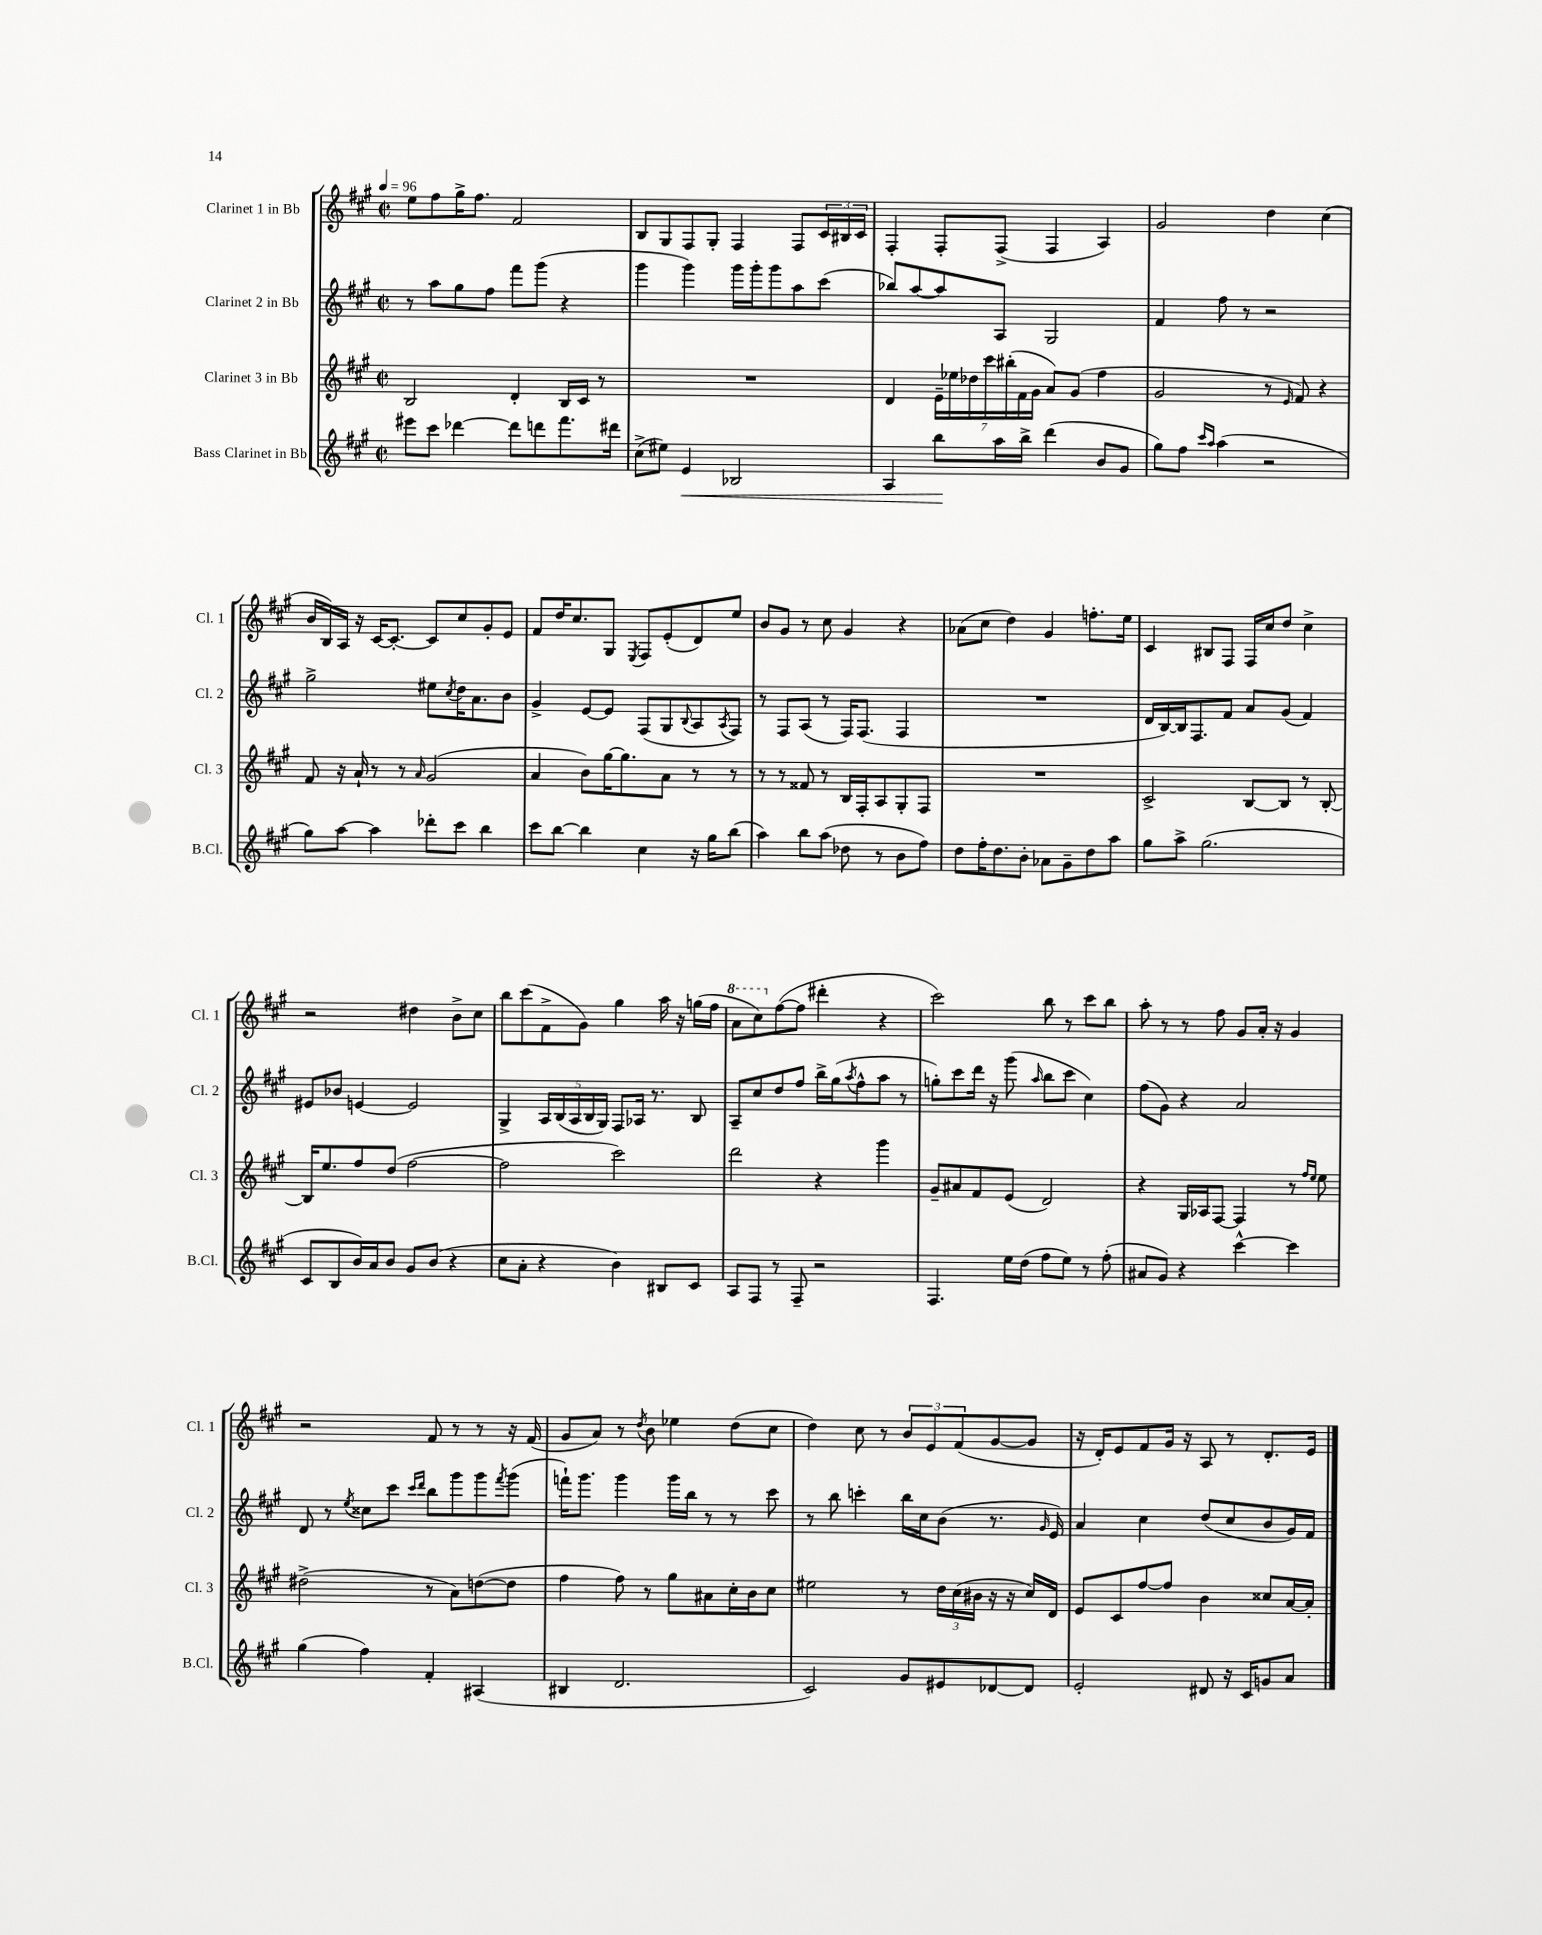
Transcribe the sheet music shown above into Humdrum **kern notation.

**kern	**dynam	**kern	**kern	**kern
*part4	*part4	*part3	*part2	*part1
*staff4	*staff4	*staff3	*staff2	*staff1
*I"Bass Clarinet in Bb	*	*I"Clarinet 3 in Bb	*I"Clarinet 2 in Bb	*I"Clarinet 1 in Bb
*I'B.Cl.	*	*I'Cl. 3	*I'Cl. 2	*I'Cl. 1
*clefG2	*	*clefG2	*clefG2	*clefG2
*k[f#c#g#]	*	*k[f#c#g#]	*k[f#c#g#]	*k[f#c#g#]
*M2/2	*	*M2/2	*M2/2	*M2/2
*met(c|)	*	*met(c|)	*met(c|)	*met(c|)
*MM96	*	*MM96	*MM96	*MM96
=1	=1	=1	=1	=1
8eee#X\L	.	2B/	8r	8ee\L
8ccc#\J	.	.	8aa\L	8ff#\
[4ddd-X\	.	.	8gg#\	16gg#^\K
.	.	.	.	8.ff#\J
.	.	.	8ff#\J	.
8ddd-\L]	.	4d'/	8fff#\L	2f#/
8dddn\	.	.	(8ggg#\J	.
8.fff#\	.	16B/LL	4r	.
.	.	16c#/JJ	.	.
.	.	8r	.	.
16ddd#X\Jk	.	.	.	.
=2	=2	=2	=2	=2
(8cc#^\L	.	1r	4ggg#\	8B/L
8ee#X\J)	.	.	.	8G#/
!	!LO:HP:b	!	!	!
4e/	<	.	4ggg#\)	8F#/
.	.	.	.	8G#'/J
2B-X/	.	.	16ggg#\LL	4F#/
.	.	.	16ggg#'\J	.
.	.	.	8ggg#\	.
.	.	.	8aa\	8F#/L
.	.	.	(8ccc#\J	24c#/L
.	.	.	.	24B#X/
.	.	.	.	24c#/JJ
=3	=3	=3	=3	=3
4A/	.	4d/	8bb-X/L)	4F#'/
.	.	.	[8aa/	.
8bb\L	.	28e~\LL	8aa/]	8F#'/L
.	.	28ee-X\	.	.
.	.	28dd-X\	.	.
.	.	28ccc#\	.	.
16aa\L	[	.	8A/J	(8F#^/J
.	.	(28bb#X'\	.	.
.	.	28f#\	.	.
16bb^\JJ	.	.	.	.
.	.	28g#\JJ	.	.
(4ddd\	.	8a/L)	2G#/	4F#/
.	.	(8g#/J	.	.
8b/L	.	4ff#\	.	4A/)
8g#/J	.	.	.	.
=4	=4	=4	=4	=4
8gg#\L)	.	2g#/	4f#/	2g#/
8ff#\J	.	.	.	.
16qqccc#/LL	.	.	.	.
16qqaa/JJ	.	.	.	.
(4aa\	.	.	8ff#\	.
.	.	.	8r	.
2r	.	8r	2r	4dd\
.	.	16qqe/	.	.
.	.	8f#/)	.	.
.	.	4r	.	(4cc#\
!!LO:LB:g=z
=5	=5	=5	=5	=5
8gg#\L)	.	8f#/	2gg#^\	16b/LL
.	.	.	.	16B/)
[8aa\J	.	16r	.	16A/JJ
.	.	16a`/	.	16r
4aa\]	.	8r	.	[16c#/KL
.	.	.	.	8.c#'/J_
.	.	8r	.	.
.	.	16qqa/	.	.
8ddd-X'\L	.	(2g#/	8ee#X\L	8c#/L]
.	.	.	8qcc#/	.
8ccc#\J	.	.	16dd\K	8cc#/
.	.	.	8.a\	.
4bb\	.	.	.	8g#'/
.	.	.	8b\J	8e/J
=6	=6	=6	=6	=6
8ccc#\L	.	4a/	4g#^/	8f#/L
[8bb\J	.	.	.	16dd/K
.	.	.	.	8.cc#/
4bb\]	.	8b\L)	[8e/L	.
.	.	[16gg#\K	8e/J]	8G#/J
.	.	8.gg#\]	.	.
.	.	.	.	8qE/
4cc#\	.	.	(8F#/L	8F#/L
.	.	8a\J	8G#/	(8e'/
.	.	.	8qqB/	.
16r	.	8r	8A/	8d/)
16gg#\KL	.	.	.	.
.	.	.	8qA/	.
(8bb\J	.	8r	8F#/J)	8ee/J
=7	=7	=7	=7	=7
4aa\)	.	8r	8r	8b/L
.	.	8r	8F#/L	8g#/J
8bb\L	.	8f##X/	(8A/J	8r
(8aa\J	.	8r	8r	8cc#\
8dd-X\	.	16B/LL	16F#/KL)	4g#/
.	.	16F#'/J	(8.F#/J	.
8r	.	8A/	.	.
8b\L	.	8G#'/	4F#/	4r
8ff#\J)	.	8F#/J	.	.
=8	=8	=8	=8	=8
8dd\L	.	1r	1r	(8a-X\L
16ff#'\K	.	.	.	8cc#\J
8.dd\	.	.	.	.
.	.	.	.	4dd\)
8b'\J	.	.	.	.
8a-X\L	.	.	.	4g#/
8g#~\	.	.	.	.
8dd\	.	.	.	8.ffn'\L
8aa\J	.	.	.	.
.	.	.	.	16ee\Jk
=9	=9	=9	=9	=9
8gg#\L	.	2c#^/	16d/LL	4c#/
.	.	.	[16B/)	.
8aa^\J	.	.	16B/J]	.
.	.	.	8.F#/	.
(2.gg#\	.	.	.	8B#X/L
.	.	.	8f#/J	8F#/J
.	.	[8B/L	8a/L	16F#/LL
.	.	.	.	16cc#/J
.	.	8B/J]	(8g#/J	8dd/J
.	.	8r	4f#/)	4cc#^\
.	.	[8B'/	.	.
!!LO:LB:g=z
=10	=10	=10	=10	=10
8c#/L	.	16B/KL]	8e#X/L	2r
.	.	8.ee/	.	.
8B/	.	.	8b-X/J	.
16b/L)	.	8ff#/	[4en/	.
16a/J	.	.	.	.
8b/J	.	(8dd/J	.	.
8g#/L	.	[2ff#\	2e/]	4dd#X\
(8b/J	.	.	.	.
4r	.	.	.	8b^\L
.	.	.	.	8cc#\J
=11	=11	=11	=11	=11
8cc#\L	.	2ff#\]	4G#^/	8bb\L
8a'\J	.	.	.	(8ccc#\
4r	.	.	20A/LL	8f#^\
.	.	.	(20B/	.
.	.	.	20A/	.
.	.	.	.	8g#\J)
.	.	.	20B/	.
.	.	.	20G#/JJ)	.
4b\)	.	2ccc#\)	8F#/L	4gg#\
.	.	.	16A-X/Jk	.
.	.	.	8.r	.
8B#X/L	.	.	.	16aa\
.	.	.	.	16r
8c#/J	.	.	8B/	(16ggn\LL
.	.	.	.	16ff#\JJ
=12	=12	=12	=12	=12
*	*	*	*	*8va
8A/L	.	2ddd\	8A~/L	8aa\L
8F#/J	.	.	8cc#/	8ccc#\)
*	*	*	*	*X8va
8r	.	.	8dd/	([8ff#\
8F#~/	.	.	8ff#/J	8ff#\J]
2r	.	4r	16bb^\LL	4ddd#X'\
.	.	.	(16gg#\J	.
.	.	.	8qaa/	.
.	.	.	8ff#^^\	.
.	.	4ggg#\	8aa\J	4r
.	.	.	8r	.
=13	=13	=13	=13	=13
4.F#/	.	8g#~/L	8ggn'\L)	2ccc#\)
.	.	8a#X/	8ccc#\	.
.	.	8f#/	16ddd\Jk	.
.	.	.	16r	.
16ee\LL	.	(8e/J	(8ggg#\	.
(16dd\JJ	.	.	.	.
.	.	.	16qqaa/	.
8ff#\L	.	2d/)	8bb\L	8bb\
8ee\J)	.	.	8ccc#\J	8r
8r	.	.	4cc#\)	8ccc#\L
(8ff#'\	.	.	.	8bb\J
=14	=14	=14	=14	=14
8a#X/L	.	4r	(8ff#\L	8aa'\
8g#/J)	.	.	8g#\J)	8r
4r	.	16G#/LL	4r	8r
.	.	16A-X/J	.	.
.	.	[8F#/J	.	8ff#\
[4ccc#^^\	.	4F#/]	2a/	8g#/L
.	.	.	.	16a'/Jk
.	.	.	.	16r
4ccc#\]	.	8r	.	4g#/
.	.	16qqff#/LL	.	.
.	.	16qqee/JJ	.	.
.	.	8ee\	.	.
!!LO:LB:g=z
=15	=15	=15	=15	=15
(4gg#\	.	(2dd#X^\	8d/	2r
.	.	.	8r	.
.	.	.	8qee/	.
4ff#\)	.	.	8cc##X\L	.
.	.	.	8ccc#\J	.
.	.	.	16qqccc#/LL	.
.	.	.	16qqddd/JJ	.
4f#'/	.	8r	8bb\L	8f#/
.	.	8a\L)	8ggg#\	8r
(4A#X/	.	([8ddn\	8ggg#\	8r
.	.	.	8qfff#/	.
.	.	8dd\J]	(8ggg#\J	16r
.	.	.	.	(16f#/
=16	=16	=16	=16	=16
4B#X/	.	4ff#\	16fffn`\KL)	8g#/L
.	.	.	8.ggg#\J	.
.	.	.	.	8a/J)
2.d/	.	8ff#\)	4ggg#\	8r
.	.	.	.	8qdd/
.	.	8r	.	8b\
.	.	8gg#\L	16ggg#\LL	4ee-X\
.	.	.	16bb\JJ	.
.	.	8a#X\	8r	.
.	.	16cc#'\L	8r	(8dd\L
.	.	16b\J	.	.
.	.	8cc#\J	8ccc#\	8cc#\J
=17	=17	=17	=17	=17
2c#/)	.	2ee#X\	8r	4dd\)
.	.	.	8bb\	.
.	.	.	4cccn'\	8cc#\
.	.	.	.	8r
8g#/L	.	8r	16bb\LL	12b/L
.	.	.	16cc#\J	.
.	.	.	.	12e/
8e#X/	.	24dd\LL	(8b\J	.
.	.	(24cc#\	.	(12f#/
.	.	24b#X\JJ	.	.
[8d-X/	.	16r	8.r	[8g#/
.	.	16r	.	.
8d-/J]	.	16cc#/LL)	.	8g#/J]
.	.	.	16qqg#/	.
.	.	16d/JJ	16e/)	.
=18	=18	=18	=18	=18
2e'/	.	8e/L	4a/	16r
.	.	.	.	16d'/KL)
.	.	8c#/	.	8e/
.	.	[8ff#/	4cc#\	8f#/
.	.	8ff#/J]	.	16g#/Jk
.	.	.	.	16r
8d#X/	.	4b\	(8dd/L	8A/
16r	.	.	8cc#/	8r
16c#/KL	.	.	.	.
8gn/	.	8cc##X/L	8b/	8.d'/L
8a/J	.	[16a/L	16g#/L)	.
.	.	16a'/JJ]	16f#/JJ	16e/Jk
==	==	==	==	==
*-	*-	*-	*-	*-
